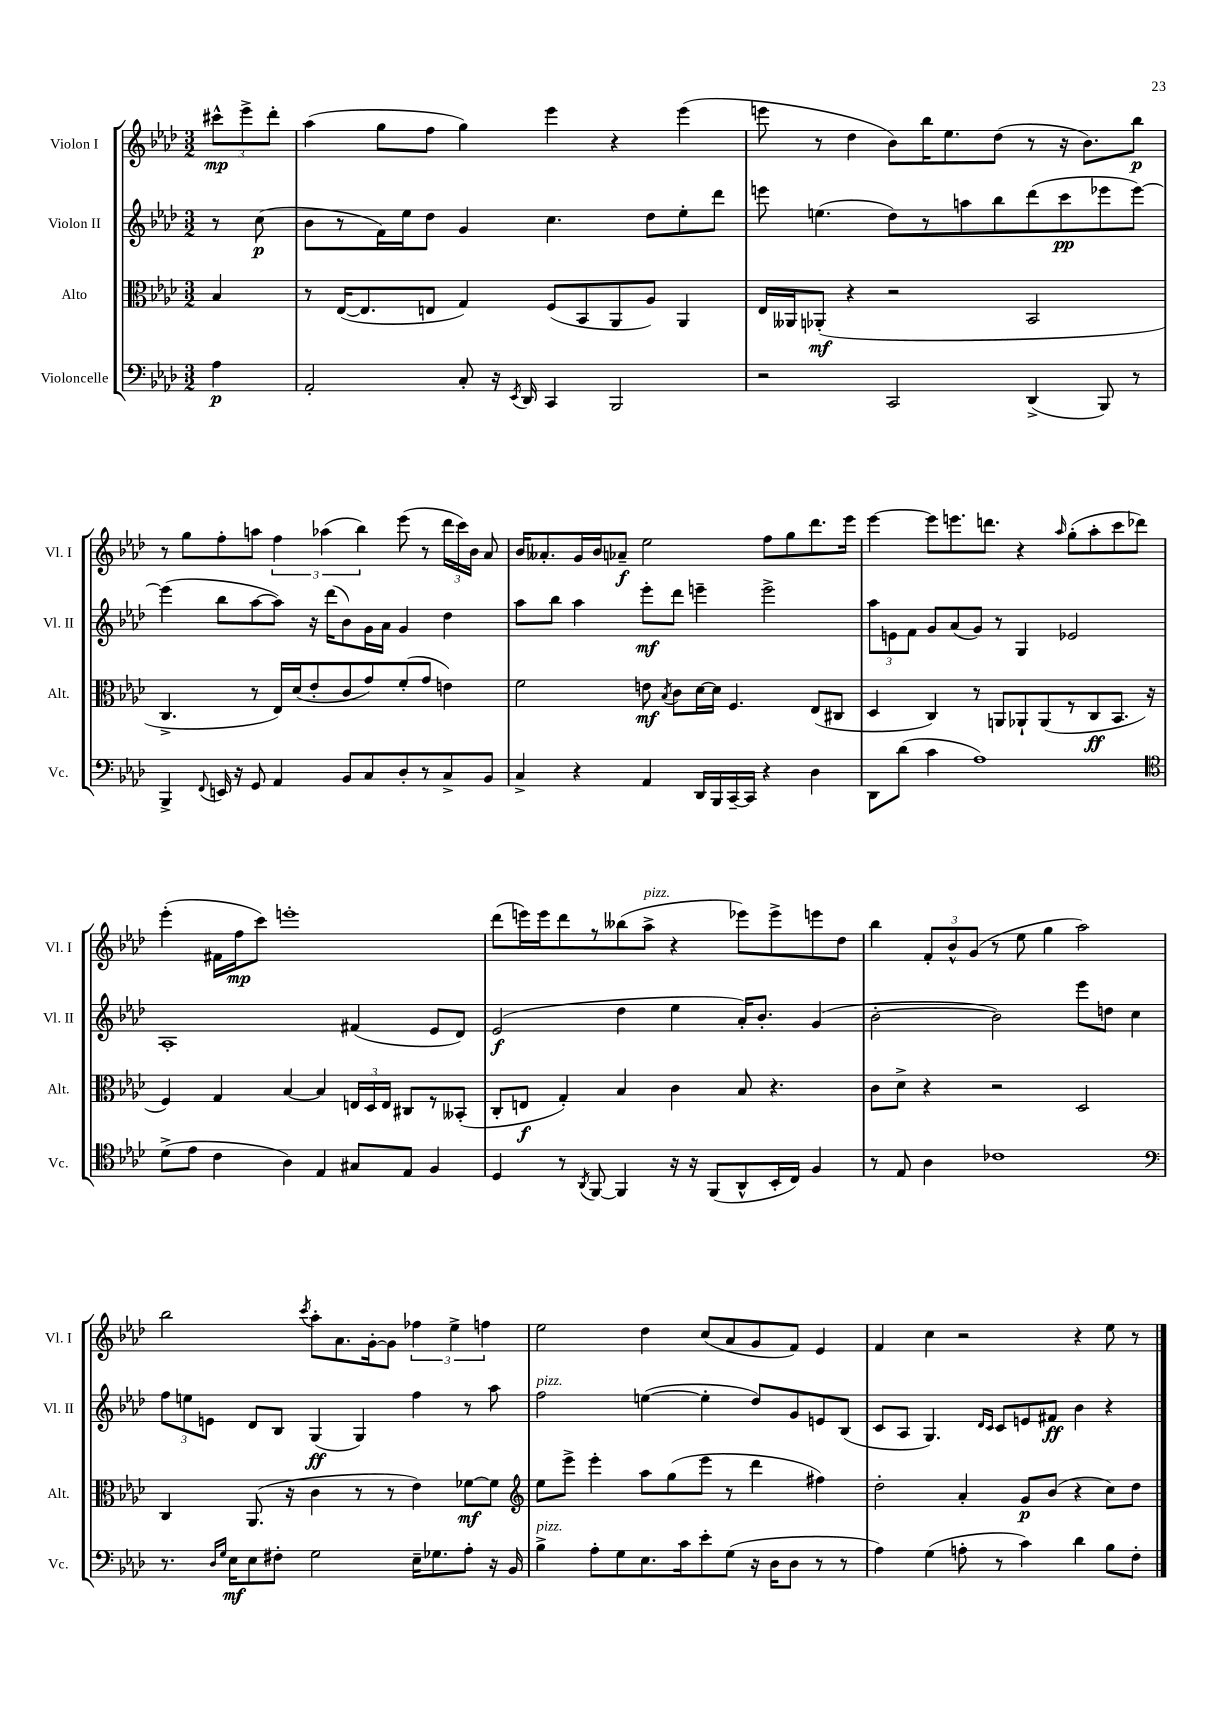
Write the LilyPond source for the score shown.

<<
\new StaffGroup <<
\new Staff = "s0" \with { instrumentName = "Violon I" shortInstrumentName = "Vl. I" } {
    \clef treble \key aes \major \numericTimeSignature \time 3/2 \partial 4
    \autoBeamOff \tuplet 3/2 { cis'''8[-^\mp ees'''8-> des'''8]-. } |
    aes''4( g''8[ f''8] g''4) ees'''4 r4 ees'''4( |
    e'''8 r8 des''4 bes'8[) bes''16 ees''8. des''8]( r8 r16 bes'8.[) bes''8]\p |
    r8 g''8[ f''8-. a''8] \tuplet 3/2 { f''4 aes''4( bes''4) } ees'''8( r8 \tuplet 3/2 { des'''16[ c'''16) bes'16] } aes'8 |
    bes'16[ aeses'8.-. g'16 bes'16 aes'8]--\f ees''2 f''8[ g''8 des'''8. ees'''16] |
    ees'''4~ ees'''8[ e'''8. d'''8.] r4 \grace { aes''16 } g''8[-.( aes''8-. c'''8 des'''8]) |
    ees'''4-.( fis'16[ f''16\mp c'''8]) e'''1-. |
    des'''8[( e'''16) e'''16 des'''8 r8 beses''8( aes''8]->^\markup { \italic "pizz." } r4 ees'''8[) ees'''8-> e'''8 des''8] |
    bes''4 \tuplet 3/2 { f'8[-. bes'8-^ g'8]( } r8 ees''8 g''4 aes''2) |
    bes''2 \acciaccatura { c'''8 } aes''8[-. aes'8. g'16~-. g'8] \tuplet 3/2 { fes''4 ees''4-> f''4 } |
    ees''2 des''4 c''8[( aes'8 g'8 f'8]) ees'4 |
    f'4 c''4 r2 r4 ees''8 r8 \bar "|." |
}
\new Staff = "s1" \with { instrumentName = "Violon II" shortInstrumentName = "Vl. II" } {
    \clef treble \key aes \major \numericTimeSignature \time 3/2 \partial 4
    \autoBeamOff r8 c''8\p( |
    bes'8[ r8 f'16) ees''16 des''8] g'4 c''4. des''8[ ees''8-. des'''8] |
    e'''8 e''4.( des''8[) r8 a''8 bes''8 des'''8( c'''8\pp ees'''8 ees'''8]~) |
    ees'''4( bes''8[ aes''8~ aes''8]) r16 des'''16[( bes'8) g'16 aes'16] g'4 des''4 |
    aes''8[ bes''8] aes''4 ees'''8[-.\mf des'''8] e'''4-- e'''2-> |
    \tuplet 3/2 { aes''8[ e'8 f'8] } g'8[ aes'8( g'8]) r8 g4 ees'2 |
    aes1-. fis'4( ees'8[ des'8]) |
    ees'2\f( des''4 ees''4 aes'16[-.) bes'8.]-. g'4( |
    bes'2~-. bes'2) ees'''8[ d''8] c''4 |
    \tuplet 3/2 { f''8[ e''8 e'8] } des'8[ bes8] g4\ff( g4) f''4 r8 aes''8 |
    f''2^\markup { \italic "pizz." } e''4~( e''4-. des''8[) g'8 e'8 bes8]( |
    c'8[ aes8] g4.) \grace { des'16[ c'16] } c'8[ e'8 fis'8]\ff bes'4 r4 \bar "|." |
}
\new Staff = "s2" \with { instrumentName = "Alto" shortInstrumentName = "Alt." } {
    \clef alto \key aes \major \numericTimeSignature \time 3/2 \partial 4
    \autoBeamOff bes4 |
    r8 ees16[~( ees8. e8] g4) f8[( bes,8 aes,8 aes8]) aes,4 |
    ees16[ aeses,16 aes,8]-.\mf( r4 r2 bes,2 |
    c4.-> r8 ees16[) des'16( ees'8-. c'8 g'8) f'8-.( g'8] e'4) |
    f'2 e'8\mf \acciaccatura { bes8 } c'8[ des'16~ des'16] f4. ees8[( cis8] |
    des4 c4) r8 a,8[ aes,8-! aes,8( r8 c8\ff bes,8.] r16 |
    f4) g4 bes4~ bes4 \tuplet 3/2 { e16[ des16 e16] } cis8[ r8 beses,8]-.( |
    c8[-. e8]\f g4-.) bes4 c'4 bes8 r4. |
    c'8[ des'8]-> r4 r2 des2 |
    c4 aes,8.( r16 c'4 r8 r8 ees'4) fes'8[~\mf fes'8] |
    \clef treble ees''8[ ees'''8]-> ees'''4-. aes''8[ g''8( ees'''8] r8 des'''4 fis''4) |
    des''2-. aes'4-. g'8[\p bes'8]( r4 c''8[) des''8] \bar "|." |
}
\new Staff = "s3" \with { instrumentName = "Violoncelle" shortInstrumentName = "Vc." } {
    \clef bass \key aes \major \numericTimeSignature \time 3/2 \partial 4
    \autoBeamOff aes4\p |
    aes,2-. c8-. r16 \acciaccatura { ees,8 } des,16 c,4 bes,,2 |
    r2 c,2 des,4->( bes,,8) r8 |
    bes,,4-> \appoggiatura { f,8 } e,16 r16 g,8 aes,4 bes,8[ c8 des8-. r8 c8-> bes,8] |
    c4-> r4 aes,4 des,16[ bes,,16 c,16~-- c,16] r4 des4 |
    des,8[ des'8]( c'4 aes1) |
    \clef tenor des'8[->( ees'8] c'4 aes4) ees4 gis8[ ees8] f4 |
    des4 r8 \acciaccatura { aes,8 } f,8~ f,4 r16 r16 f,8[( aes,8-^ bes,16-. c16]) f4 |
    r8 ees8 aes4 ces'1 |
    \clef bass r8. \grace { des16[ g16] } ees16[\mf ees8 fis8]-. g2 ees16[-- ges8. aes8]-. r16 bes,16 |
    bes4->^\markup { \italic "pizz." } aes8[-. g8 ees8. c'16 ees'8-. g8]( r16 des16[ des8] r8 r8 |
    aes4) g4( a8-. r8 c'4) des'4 bes8[ f8]-. \bar "|." |
}
>>
>>
\layout { \context { \Score \remove "Bar_number_engraver" } }
